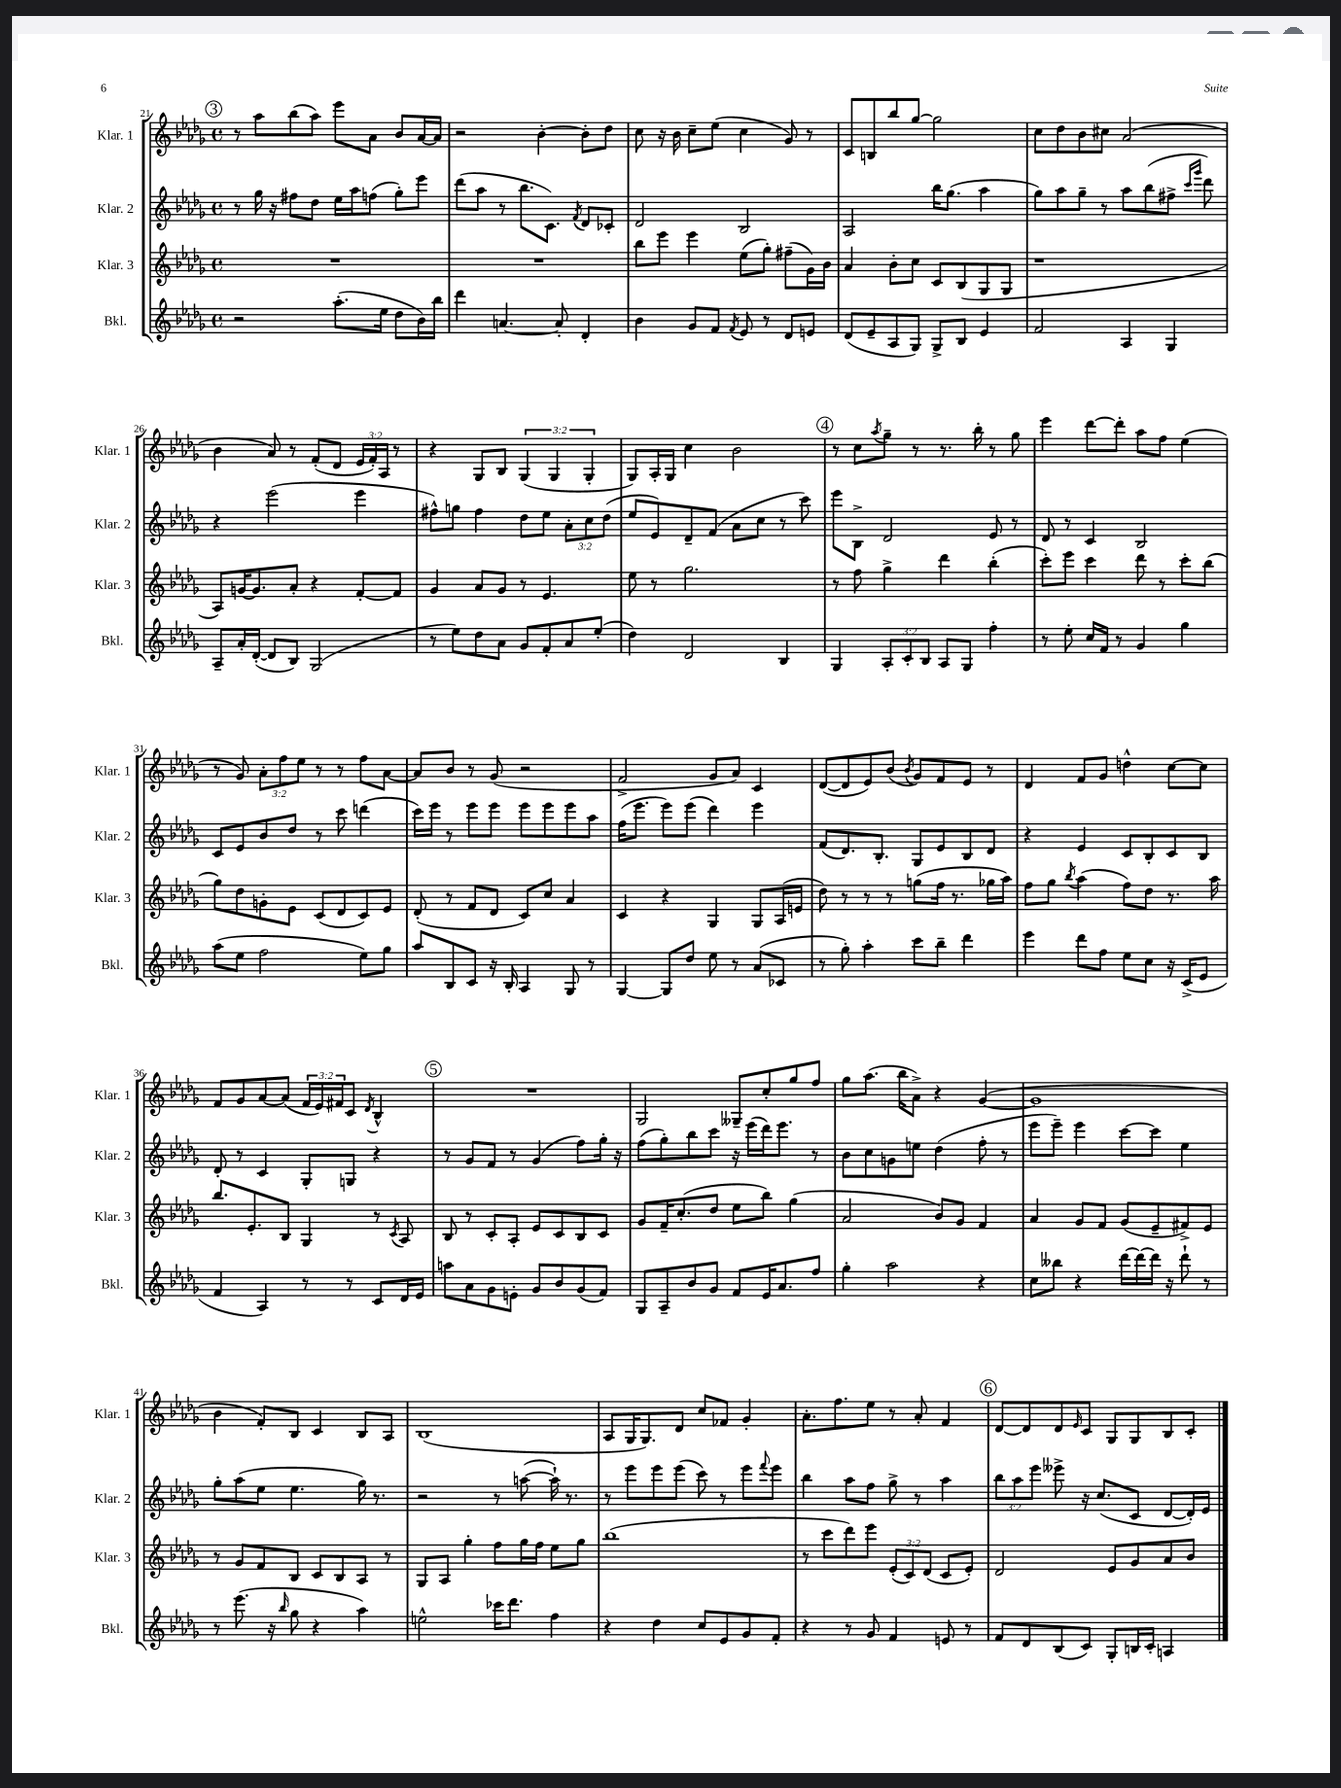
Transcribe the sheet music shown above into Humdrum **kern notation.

**kern	**kern	**kern	**kern
*staff4	*staff3	*staff2	*staff1
*clefG2	*clefG2	*clefG2	*clefG2
*k[b-e-a-d-g-]	*k[b-e-a-d-g-]	*k[b-e-a-d-g-]	*k[b-e-a-d-g-]
*M4/4	*M4/4	*M4/4	*M4/4
*met(c)	*met(c)	*met(c)	*met(c)
2r	1r	8r	8r
.	.	16gg-	8aa-
.	.	16r	.
.	.	8ff#	(8bb-
.	.	8dd-	8aa-)
(8.aa-'	.	16ee-	8eee-
.	.	16aa-	.
.	.	(8ff	8a-
16ee-	.	.	.
8dd-	.	8gg-')	8b-
16b-)	.	8eee-	[16a-
16bb-	.	.	16a-]
=	=	=	=
4ddd-	1r	(8ddd-	2r
.	.	8aa-	.
[4.a	.	8r	.
.	.	8.bb-	.
.	.	.	[4b-'
.	.	8.c)	.
8a']	.	.	.
.	.	8qf	.
4d-'	.	8d-	8b-']
.	.	8c-'	8dd-
=	=	=	=
4b-	8bb-	2d-	8cc
.	8eee-	.	16r
.	.	.	16b-
8g-	4eee-	.	8cc~
8f	.	.	(8ee-
8qf	.	.	.
8e-	(8ee-	2B-	4cc
8r	8gg-')	.	.
8d-	(8ff#~	.	8g-)
8e	16g-)	.	8r
.	16b-	.	.
=	=	=	=
(8d-	4a-	2A-	8c
8e-~	.	.	8B
8A-	8b-'	.	8bb-
8G-)	8cc	.	[8gg-
8G-^	8c	16bb-	2gg-]
.	.	(8.gg-	.
8B-	(8B-	.	.
4e-	8G-	4aa-	.
.	8G-	.	.
=	=	=	=
2f	1r	8gg-)	8cc
.	.	8aa-	8dd-
.	.	8gg-~	8b-
.	.	8r	8cc#
4A-	.	8aa-	(2a-
.	.	(8bb-	.
4G-	.	8ff#^	.
.	.	16qqccc	.
.	.	16qqggg-	.
.	.	8ddd-)	.
=	=	=	=
8A-~	8A-)	4r	4b-
16a-'	[16g	.	.
([16d-'	8.g]	.	.
8d-]	.	(2eee-	8a-)
8B-)	8a-'	.	8r
(2G-	4r	.	(8f'
.	.	.	8d-
.	[8f'	4eee-	24e-
.	.	.	24f')
.	.	.	24A-
.	8f]	.	8r
=	=	=	=
8r	4g-	8ff#^^)	4r
8ee-)	.	8gg	.
8dd-	8a-	4ff#	8G-
8a-	8g-	.	8B-
8g-	8r	8dd-	(6G-
8f'	4.e-	8ee-	.
.	.	.	6G-
8a-	.	12a-'	.
.	.	12cc	6G-'
(8ee-'	.	.	.
.	.	(12dd-	.
=	=	=	=
4dd-)	8ee-	8ee-	8G-)
.	8r	8e-)	16A-'
.	.	.	16G-
2d-	2.gg-	8d-~	4cc
.	.	(8f	.
.	.	8a-	2b-
.	.	8cc	.
4B-	.	8r	.
.	.	8ccc)	.
=	=	=	=
4G-	8r	8eee-	8r
.	8ff	8B-^	8cc
.	.	.	8qaa-
12A-'	4gg-^	2d-	8gg-~
12c'	.	.	.
.	.	.	8r
12B-	.	.	.
8A-	4ddd-	.	8.r
8G-	.	.	.
.	.	.	16bb-'
4ff'	(4bb-'	8e-	8r
.	.	8r	8gg-
=	=	=	=
8r	8ccc')	8d-	4eee-
8ee-'	8eee-	8r	.
16cc	4ccc	4c	[8ddd-
16f	.	.	.
8r	.	.	8ddd-']
4g-	8ddd-	2B-	8aa-
.	8r	.	8ff
4gg-	8ccc'	.	(4ee-
.	(8bb-	.	.
=	=	=	=
(8aa-	8gg-)	8c	8r
8ee-	8dd-	8e-	8g-)
2ff	8g'	8b-	12a-'
.	.	.	12ff
.	8e-	8dd-	.
.	.	.	12ee-
.	(8c	8r	8r
.	8d-	8ccc	8r
8ee-)	8c)	(4ddd	8ff
8gg-	8e-	.	[8a-
=	=	=	=
8aa-	(8d-'	16ccc)	8a-]
.	.	16eee-	.
8B-	8r	8r	8b-
8c	8f	8eee-	8r
16r	8d-	8eee-	(8g-
16B-'	.	.	.
4A-	8c)	8eee-	2r
.	8cc	8eee-	.
8G-	4a-	8eee-	.
8r	.	8aa-	.
=	=	=	=
[4G-	4c	(16ff	2f^
.	.	8.eee-	.
8G-]	4r	8eee-)	.
8dd-	.	(8eee-	.
8ee-	4G-	4ddd-)	8g-
8r	.	.	8a-)
(8a-	8G-	4eee-	4c
8c-	(16A-	.	.
.	16e	.	.
=	=	=	=
8r	8dd-)	(8f	([8d-
8gg-')	8r	8.d-)	8d-]
4aa-'	8r	.	8e-)
.	.	8.B-'	.
.	8r	.	(8b-
.	.	.	8qb-
8ccc	(8gg	8G-	8g-)
8bb-~	16ff	8e-	8f
.	8.r	.	.
4ddd-	.	8B-	8e-
.	16gg-	8d-	8r
.	16aa-)	.	.
=	=	=	=
4eee-	8ff	4r	4d-
.	8gg-	.	.
.	8qbb-	.	.
8ddd-	(4aa-	4e-	8f
8ff	.	.	8g-
8ee-	8ff)	8c	4dd^^
8cc	8dd-	8B-'	.
16r	8.r	8c	[8cc
(16c^	.	.	.
8e-	.	8B-	8cc]
.	16aa-	.	.
=	=	=	=
4f	8.bb-	8d-'	8f
.	.	8r	8g-
.	8.e-'	.	.
4A-)	.	4c	[8a-
.	8B-	.	(8a-]
8r	4G-	8G-'	24f
.	.	.	24e-)
.	.	.	24f#
8r	.	8G	8c
.	.	.	8qd-
8c	8r	4r	4B-^^
.	8qc	.	.
16d-	8A-	.	.
16e-	.	.	.
=	=	=	=
8aa	8B-	8r	1r
8a-	8r	8g-	.
8g-	8c'	8f	.
8e'	8A-'	8r	.
8g-	8e-	(4g-	.
8b-	8c	.	.
(8g-	8B-	8ff)	.
8f)	8c	16gg-'	.
.	.	16r	.
=	=	=	=
8G-	8g-	(8ff	2G-
8A-~	16f~	8gg-')	.
.	(8.cc'	.	.
8b-	.	8bb-	.
8g-	8dd-	8ccc	.
8f	8ee-	16r	8G--~
.	.	(16eee-	.
16e-	8bb-)	16ddd-)	8cc'
8.a-	.	8.eee-	.
.	(4gg-	.	8gg-
8ff	.	8r	8ff
=	=	=	=
4gg-'	2a-	8b-	8gg-
.	.	8cc	(8.aa-
2aa-	.	8g	.
.	.	.	16bb-
.	.	8ee	8a-^)
.	8b-)	(4dd-	4r
.	8g-	.	.
4r	4f	8ff'	([4g-
.	.	8r	.
=	=	=	=
8cc	4a-	8eee-	1g-]
8bb--	.	8eee-~)	.
4r	8g-	4eee-	.
.	8f	.	.
[16ddd-	(8g-	[8ccc	.
16ddd-_	.	.	.
16ddd-]	8e-~	8ccc]	.
16r	.	.	.
8ddd-`	8f#^)	4ee-	.
8r	8e-	.	.
=	=	=	=
8r	8r	8gg-'	4b-
(8.eee-	8g-	(8aa-	.
.	8f	8ee-	8f')
16r	.	.	.
16qqbb-	.	.	.
8gg-	8B-	4.ee-	8B-
4r	8c	.	4c
.	8B-	.	.
4aa-)	8A-	16gg-)	8B-
.	.	8.r	.
.	8r	.	8A-
=	=	=	=
2ee^^	8G-	2r	(1B-
.	8A-	.	.
.	4gg-'	.	.
16ccc-	8ff	8r	.
8.ddd-	.	.	.
.	16gg-	([8aa	.
.	16ff	.	.
4ff	8ee-	16aa`])	.
.	.	8.r	.
.	8gg-	.	.
=	=	=	=
4r	(1bb-	8r	8A-
.	.	8eee-	16G-
.	.	.	8.G-)
4dd-	.	8eee-	.
.	.	(8eee-	8d-
8cc	.	8ccc)	8cc
8e-	.	8r	8f-
8g-	.	8eee-	4g-'
.	.	8qqfff	.
8f'	.	8eee-	.
=	=	=	=
4r	8r	4bb-	8.a-'
.	8ccc	.	.
.	.	.	8.ff
8r	8ddd-)	8aa-	.
8g-	8eee-	8ff	8ee-
4f	(12e-'	8gg-^	8r
.	12c)	.	.
.	.	8r	8a-'
.	(12d-	.	.
8e	8c	4aa-	4f
8r	8e-')	.	.
=	=	=	=
8f	2d-	12bb-	[8d-
.	.	12aa-	.
8d-	.	.	8d-]
.	.	12eee-	.
(8B-	.	8eee--^	8d-
.	.	.	16qqe-
8c)	.	16r	8c
.	.	(8.cc	.
8G-'	8e-	.	8G-
16B	8g-	8c	8G-
16c'	.	.	.
4A	8a-	[8d-	8B-
.	8b-	16d-'])	8c'
.	.	16e-	.
==	==	==	==
*-	*-	*-	*-
